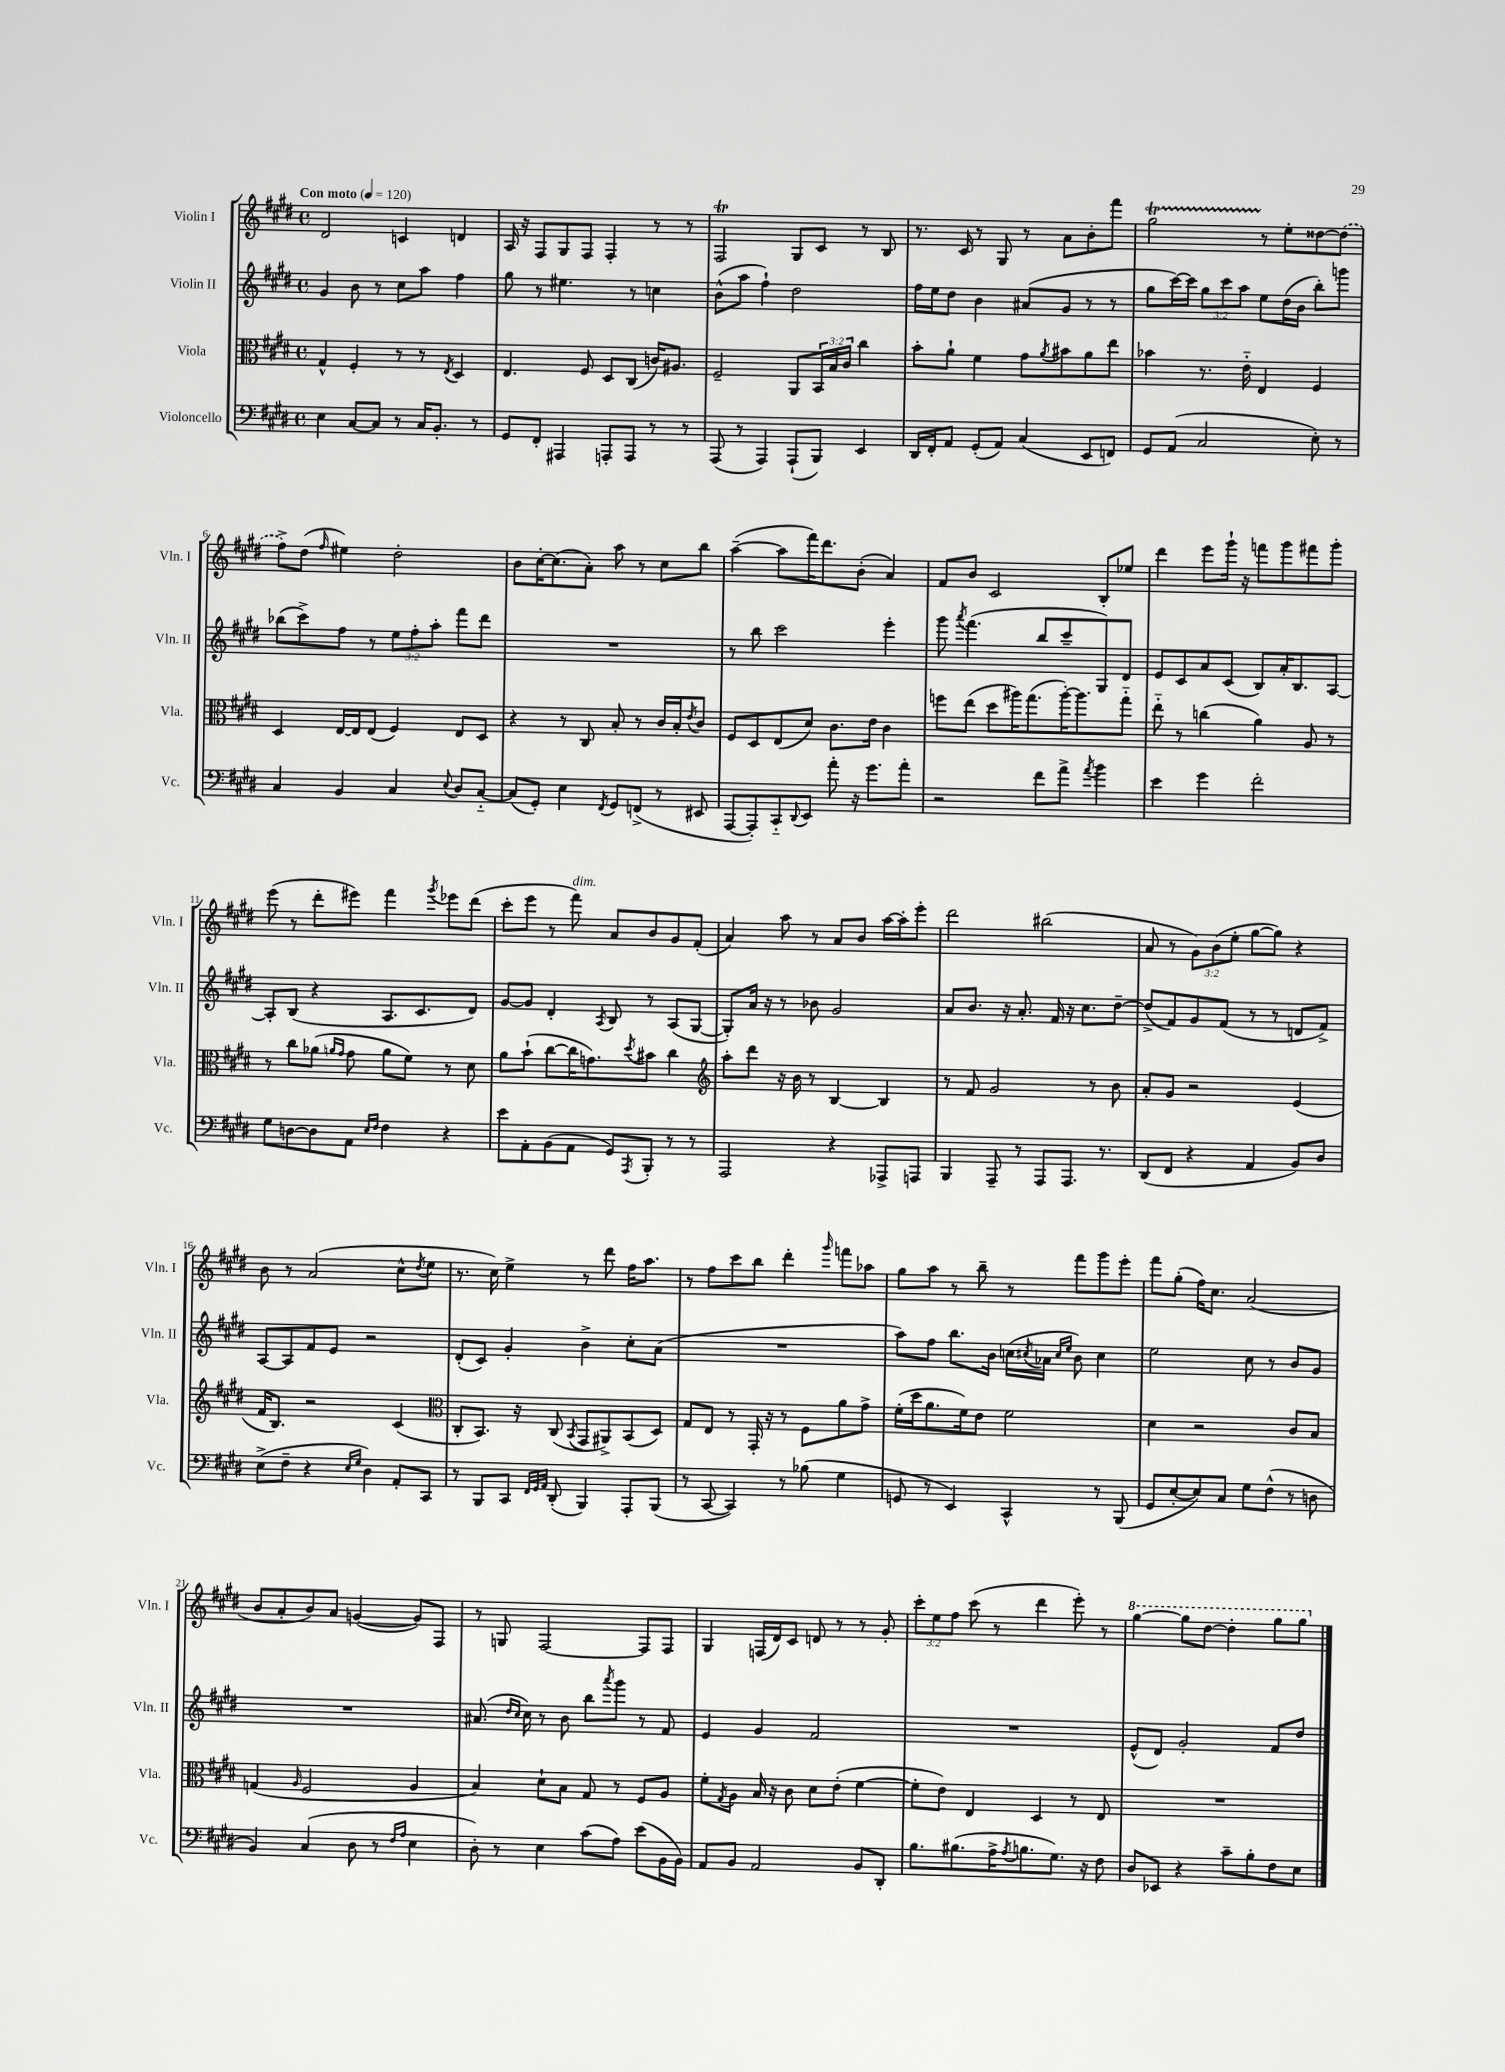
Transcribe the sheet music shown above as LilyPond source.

<<
\new StaffGroup <<
\new Staff = "s0" \with { instrumentName = "Violin I" shortInstrumentName = "Vln. I" } {
    \clef treble \key e \major \defaultTimeSignature \time 4/4 \override Staff.TupletNumber.text = #tuplet-number::calc-fraction-text \tempo "Con moto" 4 = 120
    dis'2 c'4 d'4 |
    a16 r16 fis8 gis8 fis8 fis4-. r8 r8 |
    fis2\trill gis8 cis'8 r8 b8 |
    r8. cis'16 r8 gis8 r8 a'8 b'8-. fis'''8 |
    gis''2\startTrillSpan r8\stopTrillSpan e''8-. disis''8~ \once \slurDashed disis''8( |
    fis''8->) dis''8( \grace { fis''16 } eis''4) dis''2-. |
    b'8 cis''16~-. cis''8.( a'8-.) a''8 r8 cis''8 b''8 |
    a''4~--( a''8 fis'''16) dis'''8. b'8-.( a'4) |
    fis'8 b'8 cis'2 b8-. ees''8 |
    dis'''4 e'''8 gis'''16-! r16 f'''8 gis'''8 fis'''8 gis'''8-. |
    e'''8( r8 dis'''8-. eis'''8) fis'''4 \acciaccatura { gis'''8 } ees'''8 dis'''8( |
    cis'''8-. e'''8 r8 fis'''8^\markup { \italic "dim." }) a'8 b'8 gis'8 fis'8-.( |
    a'4) a''8 r8 a'8 b'8 a''16~ a''16-. e'''8-. |
    dis'''2 bis''2( |
    a'8 r8 \tuplet 3/2 { gis'8) b'8( e''8-. } gis''8~ gis''8) r4 |
    b'8 r8 a'2( cis''8-^ \acciaccatura { dis''8 } e''8 |
    r8. cis''16) e''4-> r8 dis'''8 fis''16 a''8. |
    r8 fis''8 cis'''8 b''8 dis'''4-. \grace { gis'''16 } f'''8 aes''8 |
    gis''8 a''8 r8 b''8-- r8 fis'''8 gis'''8 e'''8-. |
    fis'''8 gis''8-.( fis''16) cis''8. a'2( |
    b'8 a'8-. b'8) a'8 g'4~( g'8) fis8 |
    r8 g8 fis2~ fis8 fis8 |
    gis4 f16( dis'16) cis'8 d'8 r8 r8 gis'8-. |
    \tuplet 3/2 { cis'''8-. e''8 fis''8 } cis'''8( r8 dis'''4 e'''8-.) r8 |
    \ottava #1 gis'''4~ gis'''8 dis'''8~ dis'''4-. gis'''8 gis'''8 \ottava #0 \bar "|." |
}
\new Staff = "s1" \with { instrumentName = "Violin II" shortInstrumentName = "Vln. II" } {
    \clef treble \key e \major \defaultTimeSignature \time 4/4 \override Staff.TupletNumber.text = #tuplet-number::calc-fraction-text
    gis'4 b'8 r8 cis''8 a''8 fis''4 |
    gis''8 r8 eis''4. r8 c''4 |
    b'8-^( a''8 fis''4-!) dis''2 |
    fis''16 e''16 dis''8 b'4 ais'8( gis'8 r8 r8 |
    gis''8 cis'''16~) cis'''16 \tuplet 3/2 { gis''8 cis'''8 a''8 } e''8 dis''16( b'16 b''8-.) g'''8 |
    bes''8( cis'''8->) fis''8 r8 \tuplet 3/2 { e''8 fis''8-. a''8-. } fis'''8 dis'''8 |
    R1 |
    r8 b''8 cis'''2 e'''4-. |
    gis'''8 \acciaccatura { a'''8 } fis'''4.( b''8 cis'''8-- gis8) dis'8 |
    e'8 cis'8 a'8 cis'8( b8) a'16-. b8. a8~ |
    a8-. b8( r4 a8. cis'8. dis'8) |
    gis'8~ gis'8 dis'4-. \acciaccatura { a8 } b8 r8 a8( gis8~ |
    gis8-.) a'16 r16 r8 bes'8 gis'2 |
    a'8 b'8. r16 a'8.-. fis'16 r16 cis''8. dis''8~-- |
    dis''8->( fis'8) gis'8 fis'8( r8 r8 d'8 fis'8->) |
    a8~ a8 fis'8 e'8 r2 |
    dis'8-.( cis'8) gis'4-. b'4-> cis''8-. a'8( |
    R1 |
    a''8) fis''8 b''8. b'16 c''16( \acciaccatura { cis''8 } aes'16 \grace { cis''16 e''16 } b'8) cis''4 |
    e''2 cis''8 r8 b'8 gis'8 |
    R1 |
    ais'8.( \grace { dis''16 cis''16 } cis''16) r8 b'8 b''8 \acciaccatura { a'''8 } gis'''8 r8 fis'8 |
    e'4 gis'4 fis'2 |
    R1 |
    e'8-^( dis'8) gis'2-. fis'8 dis''8 \bar "|." |
}
\new Staff = "s2" \with { instrumentName = "Viola" shortInstrumentName = "Vla." } {
    \clef alto \key e \major \defaultTimeSignature \time 4/4 \override Staff.TupletNumber.text = #tuplet-number::calc-fraction-text
    gis4-^ fis4-. r8 r8 \acciaccatura { e8 } dis4 |
    e4. fis8 dis8 cis8( c'16) ais8. |
    fis2-- a,8 \tuplet 3/2 { b,16 b16 cis'16 } cis''4 |
    b'8-. a'8-! fis'4 gis'8 \acciaccatura { a'8 } bis'8 a'8 e''8 |
    bes'4 r8. e'16-_ e4 fis4 |
    dis4 e16~ e16 e8( fis4) e8 dis8 |
    r4 r8 cis8 b8-. r8 cis'16 b16-. \acciaccatura { e'8 } cis'8 |
    fis8 dis8 e8( dis'8) cis'8. e'16 cis'4 |
    f''8 e''8( dis''8 ais''16) gis''8.( ais''16~-.) ais''8. gis''8-_ |
    e''8-_ r8 c''4( a'4) a8 r8 |
    r8 cis''8 aes'8( \grace { a'16 gis'16 } gis'8 a'8 fis'8) r8 dis'8 |
    a'8 b'8-!( cis''8~ cis''16 g'8.) \acciaccatura { dis''8 } bis'8 cis''4 |
    \clef treble a''8-. dis'''8 r16 b'16 r8 b4~ b4 |
    r8 fis'8 gis'2 r8 b'8 |
    a'8-. gis'8 r2 e'4( |
    fis'16 b8.) r2 cis'4( |
    \clef alto cis8-. b,8.) r16 cis8( \acciaccatura { b,8 } gis,8 ais,8->) b,8( dis8) |
    gis8 e8 r8 gis,16-. r16 r8 fis8 a'8 gis'8-> |
    fis'16-.( dis''16 a'8. fis'16) e'8 fis'2 |
    dis'4 r2 cis'8 b8 |
    g4( \grace { a16 } fis2 a4 |
    b4) dis'8-! b8 gis8 r8 fis8 a8 |
    fis'8-. \acciaccatura { gis8 } a8 b16 r16 cis'8 dis'8 e'8-.( fis'4~ |
    fis'8-. e'8) e4 dis4 r8 e8 |
    R1 \bar "|." |
}
\new Staff = "s3" \with { instrumentName = "Violoncello" shortInstrumentName = "Vc." } {
    \clef bass \key e \major \defaultTimeSignature \time 4/4
    e4 cis8~ cis8 r8 cis16 b,8.-. r8 |
    gis,8 fis,8-. ais,,4 a,,8-. a,,8 r8 r8 |
    a,,8( r8 a,,4) a,,8-!( b,,8) e,4 |
    dis,16 fis,16-. a,8 gis,8-.( a,8) cis4( e,8 f,8) |
    gis,8 a,8( cis2 e8-.) r8 |
    cis4 b,4 cis4 \appoggiatura { e8 } dis8 cis8~-_ |
    cis8( gis,8-.) e4 \acciaccatura { fis,8 } gis,8 f,8->( r8 eis,8 |
    a,,8~ a,,8-.) cis,8-_ \appoggiatura { dis,8 } e,8 a'8-. r16 gis'8. a'8-. |
    r2 fis'8 a'8-> \acciaccatura { a'8 } b'4 |
    e'4 gis'4 fis'2-. |
    gis8 d8~ d8 a,8 \grace { e16 fis16 } fis4 r4 |
    e'8 a,8-. b,8( a,8 gis,8) \acciaccatura { a,,8 } b,,8-. r8 r8 |
    a,,2 r4 aes,,8-> a,,8 |
    b,,4 a,,8-- r8 a,,8 a,,8. r8. |
    dis,8( fis,8 r4 a,4 b,8) dis8 |
    e8->( fis8-- r4 \grace { e16 gis16 } dis4) a,8-. cis,8 |
    r8 b,,8 cis,8 \grace { fis,32 gis,32 a,32 } dis,8-.( b,,4) a,,8-. b,,8( |
    r8 cis,8~ cis,4) r8 bes8( gis4 |
    g,8 r8 e,4) cis,4-^ r8 b,,8( |
    gis,8 e8~-. e8) cis8 gis8 fis8-^( r8 d8 |
    b,4) cis4( dis8 r8 \grace { fis16 a16 } e4 |
    dis8-.) r8 e4 cis'8( a8) e'8( b,16 b,16) |
    a,8 b,8 a,2 b,8 dis,8-. |
    b8. bis8.( a16-> \acciaccatura { a8 } b8. gis8.) r16 fis8 |
    dis8 ees,8 r4 cis'8-- b8-. fis8 e8 \bar "|." |
}
>>
>>
